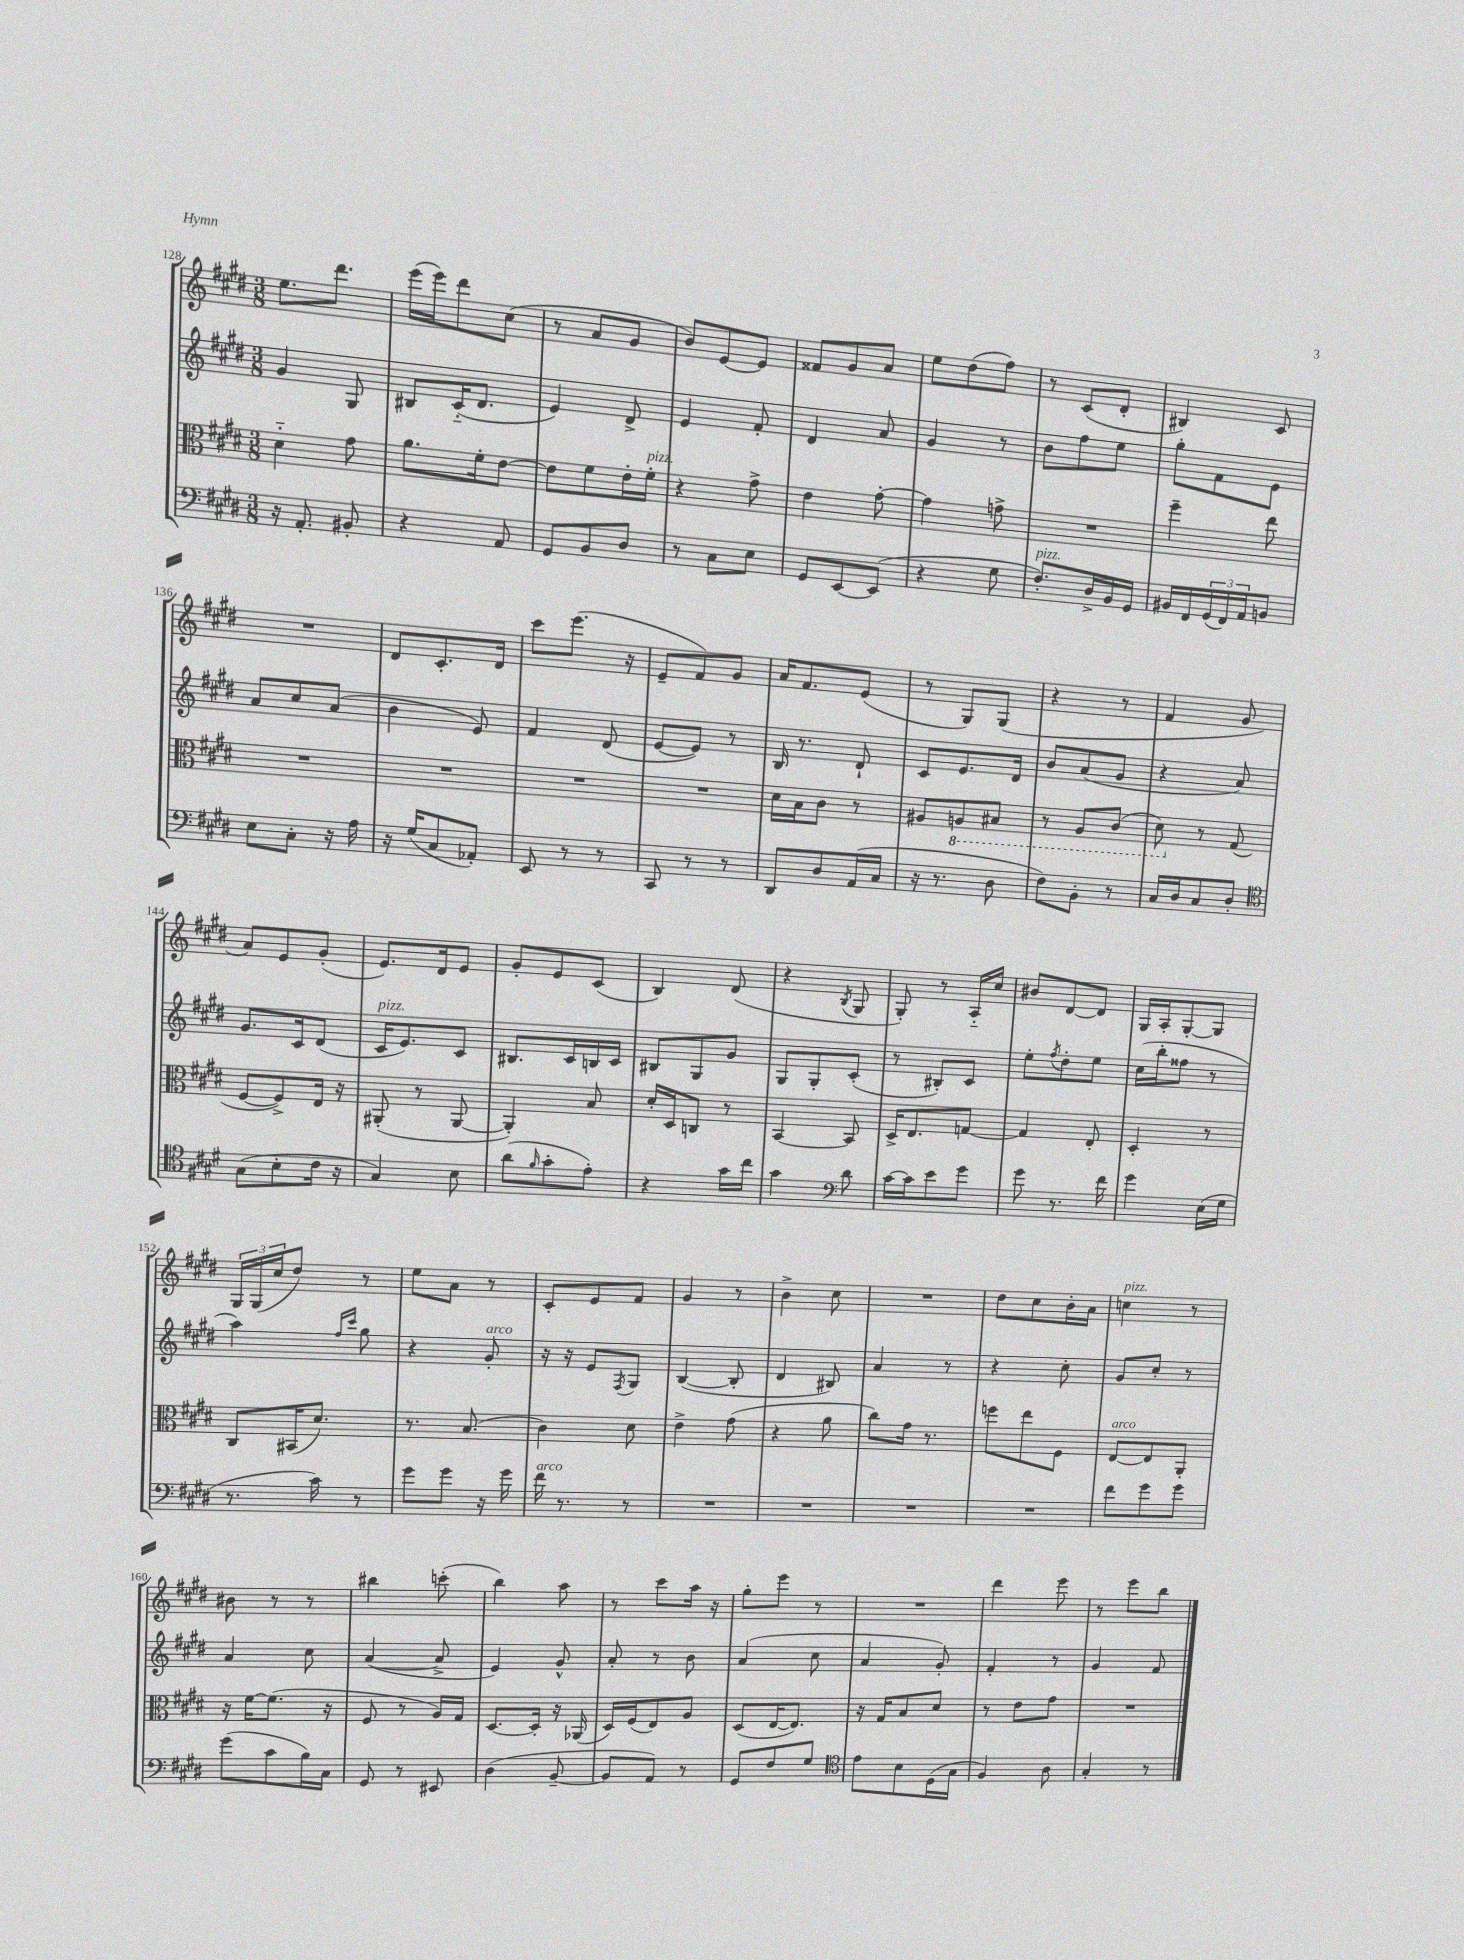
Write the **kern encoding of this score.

**kern	**kern	**kern	**kern
*part4	*part3	*part2	*part1
*staff4	*staff3	*staff2	*staff1
*clefF4	*clefC3	*clefG2	*clefG2
*k[f#c#g#d#]	*k[f#c#g#d#]	*k[f#c#g#d#]	*k[f#c#g#d#]
*M3/8	*M3/8	*M3/8	*M3/8
=128	=128	=128	=128
16r	4d#\	4g#/	8.ee\L
8.AA'/	.	.	.
.	.	.	8.ddd#\J
8BB#X'/	8g#\	8G#/	.
=129	=129	=129	=129
4r	8.a\L	8B#X/L	(16eee\LL
.	.	.	16eee\J)
.	.	(16c#/K	8ddd#\
.	16f#'\k	8.d#/J	.
8AA/	[8e\J	.	(8cc#\J
=130	=130	=130	=130
8GG#/L	8e\L]	4e/)	8r
8BB/	8f#\	.	8a/L
8D#/J	16e'\L	8d#^/	8g#/J
!	!LO:TX:a:i:t=pizz.	!	!
.	16f#'\JJ	.	.
=131	=131	=131	=131
8r	4r	4e/	8b/L)
8C#\L	.	.	[8e/
8E\J	8g#^\	8f#'/	8e/J]
=132	=132	=132	=132
8GG#/L	4e\	4d#/	8f##X/L
[8EE/	.	.	8g#/
(8EE/J]	[8g#'\	8a/	8a/J
=133	=133	=133	=133
4r	4g#\]	4g#/	8ee\L
.	.	.	(8dd#\
8G#\	8gn^\	8r	8ff#\J)
=134	=134	=134	=134
!LO:TX:a:i:t=pizz.	!	!	!
8.F#'/L)	4.r	8b\L	8r
.	.	8ff#\	(8c#/L
16D#^/L	.	.	.
16BB/	.	8ee\J	8d#'/J
16GG#/JJ	.	.	.
=135	=135	=135	=135
16BB#X/LL	4ff#~\	8gg#'\L	4B#X/)
16FF#/	.	.	.
(24GG#/	.	8f#\	.
24FF#/)	.	.	.
24AA/J	.	.	.
8BBn/J	8ee\	8e\J	8c#/
!!LO:LB:g=z
=136	=136	=136	=136
8E\L	4.r	8a/L	4.r
8C#'\J	.	8cc#/	.
16r	.	(8a/J	.
16A\	.	.	.
=137	=137	=137	=137
16r	4.r	4b\	8d#/L
(16G#/KL	.	.	.
8C#/	.	.	8.c#'/
8AA-X'/J)	.	8e/)	.
.	.	.	16d#/Jk
=138	=138	=138	=138
8EE/	4.r	4f#/	8ccc#\L
8r	.	.	(8.eee\J
8r	.	(8d#/	.
.	.	.	16r
=139	=139	=139	=139
8CC#/	4.r	[8e/L	8e~/L
8r	.	8e/J])	8f#/)
8r	.	8r	8g#/J
=140	=140	=140	=140
8DD#/L	16d#\LL	16B/	16a/KL
.	16B\J	8.r	8.f#/
8D#/	8c#\J	.	.
(16AA/L	8r	8d#`/	(8e/J
16C#/JJ	.	.	.
=141	=141	=141	=141
16r	8A#X/L	8c#/L	8r
8.r	.	.	.
*	*8ba	*	*
.	8AAn/	8.e/	8G#/L)
8D#\	8BB#X/J	.	(8G#/J
.	.	16d#/Jk	.
=142	=142	=142	=142
8F#\L)	8r	8b/L	4r
8BB'\J	8AA/L	(8a/	.
8r	(8C#/J	8g#/J	8r
=143	=143	=143	=143
16C#/LL	8D#\)	4r	4f#/
16D#/J	.	.	.
*	*X8ba	*	*
8C#/	8r	.	.
8D#'/J	(8G#/	8a/)	8g#/
!!LO:LB:g=z
=144	=144	=144	=144
*clefC4	*	*	*
(8G#\L	[8F#/L	8.g#/L	8a/L)
8B'\	8F#^/])	.	8e/
.	.	16c#/k	.
16c#\Jk	16E/Jk	(8d#/J	(8g#'/J
16r	16r	.	.
=145	=145	=145	=145
!	!	!LO:TX:a:i:t=pizz.	!
4G#/)	(8AA#X'/	16c#/KL	8.e/L)
.	.	8.e/)	.
.	8r	.	.
.	.	.	16d#/k
8B\	[8AA#/	8c#/J	8e/J
=146	=146	=146	=146
(8a\L	4AA#'/])	8.B#X/L	8g#'/L
16qqf#/	.	.	.
8g#'\	.	.	8e/
.	.	16c#/L	.
8e'\J)	8B/	16Bn/	(8c#/J
.	.	16c#/JJ	.
=147	=147	=147	=147
4r	16d#'/LL	8B#X/L	4B/)
.	16D#/J	.	.
.	8Cn/J	8G#/	.
16g#\LL	8r	8g#/J	(8d#/
16cc#\JJ	.	.	.
=148	=148	=148	=148
4g#\	[4BB/	8G#/L	4r
.	.	8G#'/	.
*clefF4	*	*	*
.	.	.	8qB/
8d#\	8BB/]	(8c#'/J	8G#/
=149	=149	=149	=149
[16c#\LL	16D#^/KL	8r	8G#'/)
16c#\J]	8.E/	.	.
8e\	.	8B#X'/L)	8r
8g#\J	[8Gn/J	8c#/J	16A/LL
.	.	.	16cc#/JJ
=150	=150	=150	=150
8g#\	4G/]	8ee'\L	8b#X/L
.	.	8qff#/	.
8.r	.	8dd#'\	[8d#/
.	8E'/	8ee\J	8d#/J]
16f#\	.	.	.
=151	=151	=151	=151
4g#\	4D#'/	(16cc#\LL	16G#/LL
.	.	16bb'\J	16A'/J
.	.	8ff##X\J	[8G#'/
(16E\LL	8r	8r	8G#/J]
16G#\JJ	.	.	.
!!LO:LB:g=z
=152	=152	=152	=152
8.r	8C#/L	4aa\)	24G#/LL
.	.	.	(24G#/
.	.	.	24cc#/J
.	(16BB#X/K	.	8dd#/J)
16c#\)	8.d#/J)	.	.
.	.	16qqff#/LL	.
.	.	16qqccc#/JJ	.
8r	.	8gg#\	8r
=153	=153	=153	=153
8g#\L	8.r	4r	8ee\L
8g#\J	.	.	8a\J
.	(8.B/	.	.
!	!	!LO:TX:a:i:t=arco	!
16r	.	8g#'/	8r
16g#\	.	.	.
=154	=154	=154	=154
!LO:TX:a:i:t=arco	!	!	!
16f#\	4c#\)	16r	8c#'/L
8.r	.	16r	.
.	.	8e/L	8e/
.	.	8qF#/	.
8r	8d#\	8G#/J	8f#/J
=155	=155	=155	=155
4.r	4e^\	([4B/	4g#/
.	(8g#\	8B'/]	8r
=156	=156	=156	=156
4.r	4r	4d#/	4b^\
.	8a\	8B#X/)	8cc#\
=157	=157	=157	=157
4.r	8cc#\L)	4a/	4.r
.	16g#\Jk	.	.
.	8.r	.	.
.	.	8r	.
=158	=158	=158	=158
4.r	8ffn\L	4r	8dd#\L
.	8ee\	.	8cc#\
.	8F#\J	8cc#'\	16b'\L
.	.	.	16a\JJ
=159	=159	=159	=159
!	!	!	!LO:TX:a:i:t=pizz.
!	!LO:TX:a:i:t=arco	!	!
8f#\L	[8E/L	8g#/L	4ccn\
8g#\	8E/]	8cc#'/J	.
8g#\J	8AA'/J	8r	8r
!!LO:LB:g=z
=160	=160	=160	=160
(8g#\L	16r	4a/	8b#X\
.	[16f#\KL	.	.
8c#\	(8.f#\J]	.	8r
16B\L)	.	8cc#\	8r
16C#\JJ	16r	.	.
=161	=161	=161	=161
8GG#/	8F#/	([4a/	4bb#X\
8r	8r	.	.
8EE#X/	16A/LL)	8a^/]	(8cccn'\
.	16G#/JJ	.	.
=162	=162	=162	=162
(4D#\	[8.D#/L	4e/)	4bb\)
.	16D#'/Jk]	.	.
[8BB~/	16r	8g#^^/	8aa\
.	(16AA-X/	.	.
=163	=163	=163	=163
8BB/L]	16D#/LL)	8a'/	8r
.	(16F#/J	.	.
8AA/J)	8E/)	8r	8ccc#\L
8r	8A/J	8b\	16aa\Jk
.	.	.	16r
=164	=164	=164	=164
8GG#/L	(8D#/L	(4a/	8gg#'\L
8F#/	[16E/K	.	8eee\J
.	8.E/J])	.	.
8G#/J	.	8cc#\	8r
=165	=165	=165	=165
*clefC4	*	*	*
8e\L	16r	4a/	4.r
.	16G#/KL	.	.
8B\	8B/	.	.
(16D#\L	8d#/J	8g#'/)	.
16G#\JJ	.	.	.
=166	=166	=166	=166
4F#/)	8r	4f#'/	4ddd#\
.	8e\L	.	.
8A\	8g#\J	8r	8eee\
=167	=167	=167	=167
4G#'/	4.r	4g#/	8r
.	.	.	8eee\L
8r	.	8f#/	8bb\J
==	==	==	==
*-	*-	*-	*-
